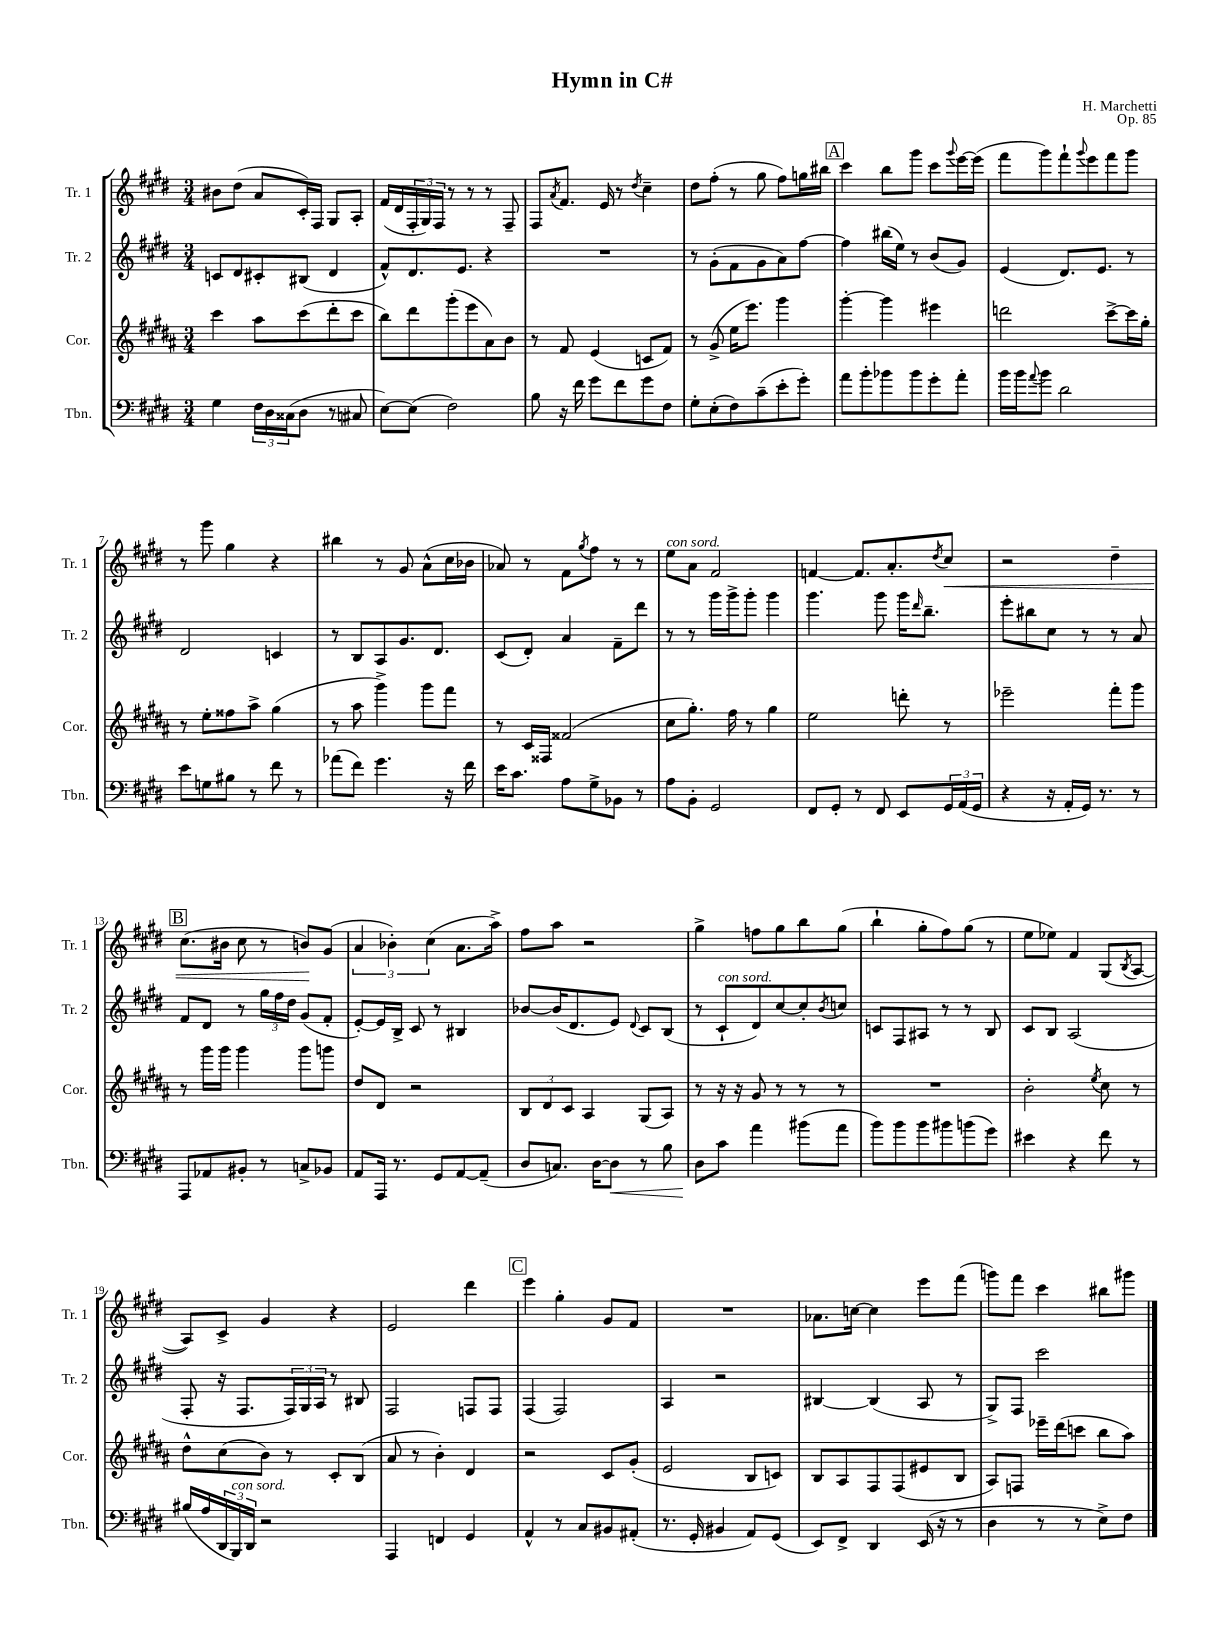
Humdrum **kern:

**kern	**dynam	**kern	**kern	**kern	**dynam
*part4	*part4	*part3	*part2	*part1	*part1
*staff4	*staff4	*staff3	*staff2	*staff1	*staff1
*I"Tbn.	*	*I"Cor.	*I"Tr. 2	*I"Tr. 1	*
*I'Tbn.	*	*I'Cor.	*I'Tr. 2	*I'Tr. 1	*
*clefF4	*	*clefG2	*clefG2	*clefG2	*
*k[f#c#g#d#]	*	*k[f#c#g#d#a#]	*k[f#c#g#d#]	*k[f#c#g#d#]	*
*M3/4	*	*M3/4	*M3/4	*M3/4	*
=1	=1	=1	=1	=1	=1
4G#\	.	4ccc#\	8cn/L	8b#X\L	.
.	.	.	8d#/	(8dd#\J	.
24F#\LL	.	8aa#\L	8c#X'/	8a/L	.
24D#\	.	.	.	.	.
(24C##X\J	.	.	.	.	.
8D#\J	.	(8ccc#\	(8B#X/J	16c#'/L)	.
.	.	.	.	16F#/JJ	.
8r	.	8ddd#'\	4d#/	8G#/L	.
8C#X/	.	8ccc#\J	.	8A'/J	.
=2	=2	=2	=2	=2	=2
[8E\L)	.	8bb\L)	8f#^^/L)	(16f#/LL	.
.	.	.	.	16d#/	.
(8E\J]	.	8ddd#\	8.d#/	24F#'/	.
.	.	.	.	24G#/)	.
.	.	.	.	24F#/JJ	.
2F#\)	.	(8ggg#'\	.	8r	.
.	.	.	8.e/J	.	.
.	.	8eee\	.	8r	.
.	.	8a#\)	4r	8r	.
.	.	8b\J	.	8F#~/	.
=3	=3	=3	=3	=3	=3
8B\	.	8r	2.r	8F#/L	.
.	.	.	.	8qa/	.
16r	.	8f#/	.	8.f#/J	.
16f#\	.	.	.	.	.
8g#\L	.	(4e/	.	.	.
.	.	.	.	16e/	.
8f#\	.	.	.	8r	.
.	.	.	.	8qdd#/	.
8g#\	.	8cn/L	.	4cc#~\	.
8F#\J	.	8f#/J)	.	.	.
=4	=4	=4	=4	=4	=4
8G#'\L	.	8r	8r	8dd#\L	.
(8E'\	.	(8g#^/	(8g#'\L	(8ff#'\J	.
8F#\)	.	16ee\KL	8f#\	8r	.
.	.	8.eee\J)	.	.	.
(8c#~\	.	.	8g#\	8gg#\	.
8e'\	.	4ggg#\	8a\)	8ff#\L)	.
8g#'\J)	.	.	[8ff#\J	16ggn\L	.
.	.	.	.	16bb#X\JJ	.
!!LO:REH:place=s1:t=A
=5	=5	=5	=5	=5	=5
8a\L	.	[4ggg#'\	4ff#\]	4ccc#\	.
8b'\	.	.	.	.	.
8b-X\	.	4ggg#\]	(16bb#X\LL	8bb\L	.
.	.	.	16ee\JJ)	.	.
8b-\	.	.	8r	8ggg#\J	.
8g#'\	.	4eee#X\	(8b/L	8ccc#\L	.
.	.	.	.	8qqggg#/	.
8a'\J	.	.	8g#/J)	[16eee\L	.
.	.	.	.	(16eee\JJ]	.
=6	=6	=6	=6	=6	=6
16b\LL	.	2dddn\	(4e/	8fff#\L	.
16b\J	.	.	.	.	.
8qqa/	.	.	.	.	.
8b\J	.	.	.	8ggg#\)	.
2d#\	.	.	8.d#/L)	8fff#`\	.
.	.	.	.	8qqggg#/	.
.	.	.	.	8eee\	.
.	.	.	8.e/J	.	.
.	.	[8ccc#^\L	.	8fff#\	.
.	.	16ccc#\L]	8r	8ggg#\J	.
.	.	16gg#'\JJ	.	.	.
!!LO:LB:g=z
=7	=7	=7	=7	=7	=7
8e\L	.	8r	2d#/	8r	.
8Gn\	.	8ee'\L	.	8ggg#\	.
8B#X\J	.	8ff##X\	.	4gg#\	.
8r	.	8aa#^\J	.	.	.
8f#\	.	(4gg#\	4cn/	4r	.
8r	.	.	.	.	.
=8	=8	=8	=8	=8	=8
(8a-X\L	.	8r	8r	4bb#X\	.
8f#\J)	.	8aa#\	8B/L	.	.
4.g#\	.	4ggg#^\)	8A/	8r	.
.	.	.	8.g#/	8g#/	.
.	.	8ggg#\L	.	(8a^^\L	.
.	.	.	8.d#/J	.	.
16r	.	8fff#\J	.	16cc#\L	.
16f#\	.	.	.	16b-X\JJ	.
=9	=9	=9	=9	=9	=9
16e\KL	.	8r	(8c#/L	8a-X/)	.
8.c#\J	.	.	.	.	.
.	.	16c#/LL	8d#'/J)	8r	.
.	.	16F##X/JJ	.	.	.
8A\L	.	(2f##X/	4a/	8f#\L	.
.	.	.	.	8qgg#/	.
8G#^\	.	.	.	8ff#\J	.
8BB-X\J	.	.	8f#~\L	8r	.
8r	.	.	8ddd#\J	8r	.
=10	=10	=10	=10	=10	=10
!	!	!	!	!LO:TX:a:i:t=con sord.	!
8A\L	.	8cc#\L	8r	8ee\L	.
8BB'\J	.	8.gg#'\J)	8r	8a\J	.
2GG#/	.	.	16ggg#\LL	2f#/	.
.	.	16ff#\	16ggg#^\J	.	.
.	.	8r	8ggg#'\J	.	.
.	.	4gg#\	4ggg#\	.	.
=11	=11	=11	=11	=11	=11
8FF#/L	.	2ee\	4.ggg#\	[4fn/	.
8GG#'/J	.	.	.	.	.
8r	.	.	.	8.f/L]	.
8FF#/	.	.	8ggg#\	.	.
.	.	.	.	8.a'/	.
8EE/L	.	8dddn'\	16ggg#\KL	.	.
.	.	.	16qqddd#/	.	.
.	.	.	8.bb~\J	.	.
.	.	.	.	8qdd#/	.
!	!	!	!	!	!LO:HP:b
24GG#/L	.	8r	.	8cc#/J	<
(24AA/	.	.	.	.	.
24GG#/JJ	.	.	.	.	.
=12	=12	=12	=12	=12	=12
4r	.	2eee-X~\	8eee'\L	2r	.
.	.	.	8bb#X\	.	.
16r	.	.	8cc#\J	.	.
16AA'/LL	.	.	.	.	.
16GG#/JJ)	.	.	8r	.	.
8.r	.	.	.	.	.
.	.	8fff#'\L	8r	4dd#~\	.
8r	.	8ggg#\J	8a/	.	.
!!LO:LB:g=z
!!LO:REH:place=s1:t=B
=13	=13	=13	=13	=13	=13
8AAA/L	.	8r	8f#/L	(8.cc#\L	.
8AA-X/	.	16ggg#\LL	8d#/J	.	.
.	.	16ggg#\JJ	.	16b#X\Jk	.
8BB#X'/J	.	4ggg#\	8r	8cc#\	.
8r	.	.	24gg#\LL	8r	.
.	.	.	24ff#\	.	.
.	.	.	24dd#\JJ	.	.
8Cn^/L	.	8ggg#\L	(8g#/L	8bn/L)	.
8BB-X/J	.	8gggn\J	8f#'/J	(8g#/J	[
=14	=14	=14	=14	=14	=14
8AA/L	.	8dd#/L	[8e'/L)	6a/	.
16AAA/Jk	.	8d#/J	16e/L]	.	.
.	.	.	.	6b-X'\)	.
8.r	.	.	16B^/JJ	.	.
.	.	2r	8c#/	.	.
.	.	.	.	(6cc#\	.
8GG#/L	.	.	8r	.	.
[8AA/	.	.	4B#X/	8.a\L	.
(8AA~/J]	.	.	.	.	.
.	.	.	.	16aa^\Jk)	.
=15	=15	=15	=15	=15	=15
8D#/L	.	12B/L	[8b-X/L	8ff#\L	.
.	.	12d#/	.	.	.
8.Cn/J)	.	.	(16b-/K]	8aa\J	.
.	.	12c#/J	.	.	.
.	.	.	8.d#/	.	.
.	.	4A#/	.	2r	.
[16D#\KL	.	.	.	.	.
!	!LO:HP:b	!	!	!	!
8D#\J]	<	.	8e/J)	.	.
.	.	.	8qqd#/	.	.
8r	.	(8G#/L	8c#/L	.	.
8B\	.	8A#/J)	(8B/J	.	.
=16	=16	=16	=16	=16	=16
8D#\L	.	8r	8r	4gg#^\	.
!	!	!	!LO:TX:a:i:t=con sord.	!	!
8c#\J	[	16r	8c#`/L	.	.
.	.	16r	.	.	.
4a\	.	8g#/	8d#/)	8ffn\L	.
.	.	8r	[8cc#/	8gg#\	.
(8b#X\L	.	8r	8cc#'/]	8bb\	.
.	.	.	8qb/	.	.
8a\J	.	8r	8ccn/J	(8gg#\J	.
=17	=17	=17	=17	=17	=17
8b\L)	.	2.r	8cn/L	4bb`\	.
8b\	.	.	8F#/	.	.
8b\	.	.	8A#X/J	8gg#'\L	.
8b#X\	.	.	8r	8ff#\)	.
(8bn\	.	.	8r	(8gg#\J	.
8g#\J)	.	.	8B/	8r	.
=18	=18	=18	=18	=18	=18
4e#X\	.	2b'\	8c#/L	8ee\L	.
.	.	.	8B/J	8ee-X\J)	.
4r	.	.	(2A/	4f#/	.
.	.	8qee/	.	.	.
8f#\	.	8cc#\	.	(8G#/L	.
.	.	.	.	8qB/	.
8r	.	8r	.	[8A/J	.
!!LO:LB:g=z
=19	=19	=19	=19	=19	=19
(16B#X/LL	.	8dd#^^\L	8F#'/	8A/L])	.
16A/	.	.	.	.	.
24DD#/	.	(8cc#\	16r	8c#^/J	.
!LO:TX:a:i:t=con sord.	!	!	!	!	!
24BBB/)	.	.	.	.	.
.	.	.	8.F#/L	.	.
24DD#/JJ	.	.	.	.	.
2r	.	8b\J)	.	4g#/	.
.	.	8r	24F#/L)	.	.
.	.	.	24G#/	.	.
.	.	.	24A/JJ	.	.
.	.	8c#'/L	8r	4r	.
.	.	(8B/J	8B#X/	.	.
=20	=20	=20	=20	=20	=20
4AAA/	.	8a#/	2F#/	2e/	.
.	.	8r	.	.	.
4FFn/	.	4b'\)	.	.	.
4GG#/	.	4d#/	8Fn/L	4ddd#\	.
.	.	.	8F/J	.	.
!!LO:REH:place=s1:t=C
=21	=21	=21	=21	=21	=21
4AA^^/	.	2r	(4F#/	4eee\	.
8r	.	.	2F#/)	4gg#'\	.
8C#/L	.	.	.	.	.
8BB#X/	.	8c#/L	.	8g#/L	.
(8AA#X'/J	.	(8g#'/J	.	8f#/J	.
=22	=22	=22	=22	=22	=22
8.r	.	2e/	4A/	2.r	.
16GG#'/	.	.	.	.	.
4BB#X/	.	.	2r	.	.
8AA/L)	.	8B/L	.	.	.
(8GG#/J	.	8cn/J)	.	.	.
=23	=23	=23	=23	=23	=23
8EE/L)	.	8B/L	[4B#X/	8.a-X\L	.
8FF#^/J	.	8A#/	.	.	.
.	.	.	.	[16ccn\Jk	.
4DD#/	.	8F#/	(4B#/]	4cc\]	.
.	.	(8F#/	.	.	.
(16EE/	.	8e#X/	8A/	8eee\L	.
16r	.	.	.	.	.
8r	.	8B/J	8r	(8fff#\J	.
=24	=24	=24	=24	=24	=24
4D#\	.	8A#/L)	8G#^/L)	8gggn\L)	.
.	.	8Fn/J	8F#/J	8fff#\J	.
8r	.	16eee-X~\LL	2ccc#\	4ccc#\	.
.	.	(16ddd#\J	.	.	.
8r	.	8cccn\J	.	.	.
8E^\L)	.	8bb\L	.	8bb#X\L	.
8F#\J	.	8aa#\J)	.	8ggg#X\J	.
==	==	==	==	==	==
*-	*-	*-	*-	*-	*-
